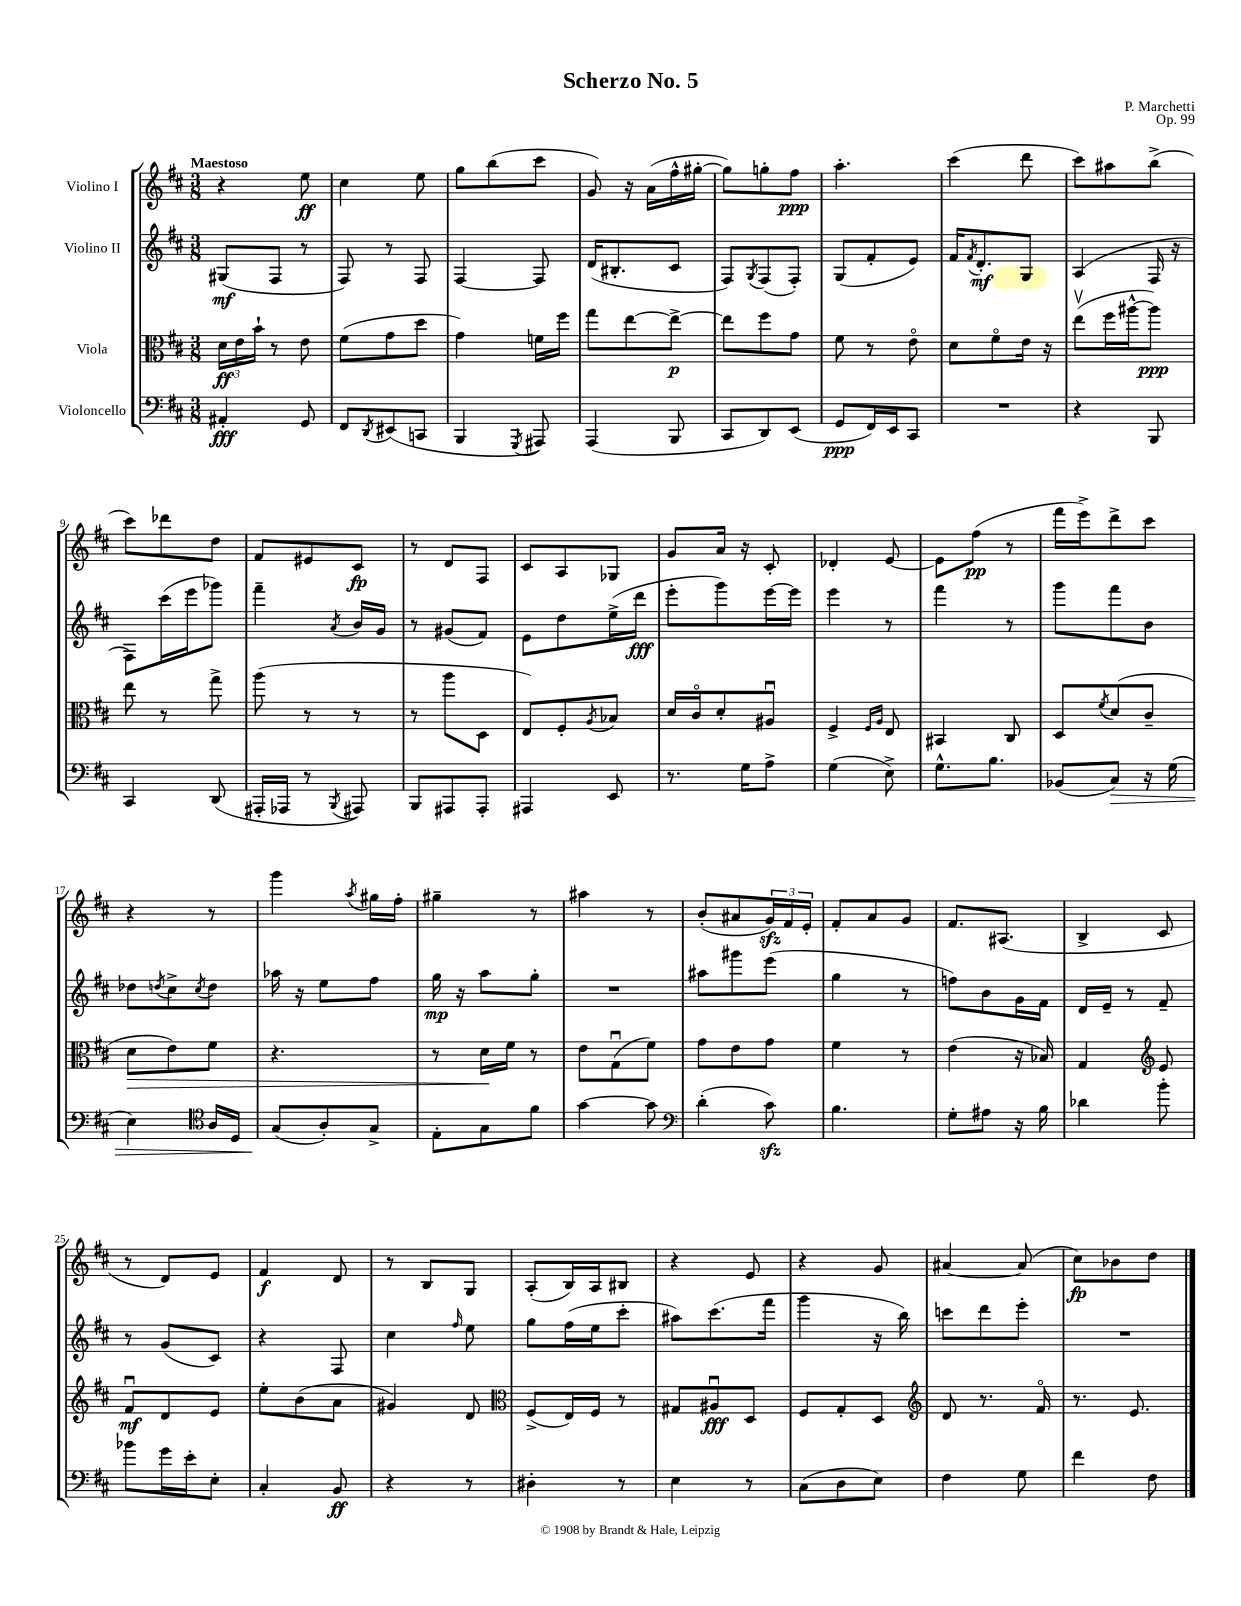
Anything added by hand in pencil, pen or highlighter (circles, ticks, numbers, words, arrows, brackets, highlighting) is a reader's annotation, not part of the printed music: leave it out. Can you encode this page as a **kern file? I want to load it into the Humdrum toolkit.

**kern	**dynam	**kern	**dynam	**kern	**dynam	**kern	**dynam
*part4	*part4	*part3	*part3	*part2	*part2	*part1	*part1
*staff4	*staff4	*staff3	*staff3	*staff2	*staff2	*staff1	*staff1
*I"Violoncello	*	*I"Viola	*	*I"Violino II	*	*I"Violino I	*
*clefF4	*	*clefC3	*	*clefG2	*	*clefG2	*
*k[f#c#]	*	*k[f#c#]	*	*k[f#c#]	*	*k[f#c#]	*
*M3/8	*	*M3/8	*	*M3/8	*	*M3/8	*
=1	=1	=1	=1	=1	=1	=1	=1
!	!	!	!	!	!	!LO:TX:a:B:t=Maestoso	!
4AA#X'/	fff	24d\LL	ff	(8G#X/L	mf	4r	.
.	.	24e\	.	.	.	.	.
.	.	24b`\JJ	.	.	.	.	.
.	.	8r	.	8F#/J	.	.	.
8GG/	.	8e\	.	8r	.	8ee\	ff
=2	=2	=2	=2	=2	=2	=2	=2
8FF#/L	.	(8f#\L	.	8F#/)	.	4cc#\	.
8qDD/	.	.	.	.	.	.	.
(8EE#X/	.	8g\	.	8r	.	.	.
8CCn/J	.	8dd\J	.	8F#/	.	8ee\	.
=3	=3	=3	=3	=3	=3	=3	=3
4BBB/	.	4g\)	.	[4F#/	.	8gg\L	.
.	.	.	.	.	.	(8bb\	.
8qGGG/	.	.	.	.	.	.	.
8AAA#X/)	.	16fn\LL	.	8F#/]	.	8ccc#\J	.
.	.	16ff#\JJ	.	.	.	.	.
=4	=4	=4	=4	=4	=4	=4	=4
(4AAA/	.	8gg\L	.	(16d/KL	.	8g/)	.
.	.	.	.	8.B#X'/	.	.	.
.	.	[8ee\	.	.	.	16r	.
.	.	.	.	.	.	(16a\LL	.
8BBB/	.	8ee^\J_	p	8c#/J	.	16ff#^^\	.
.	.	.	.	.	.	[16gg#X'\JJ	.
=5	=5	=5	=5	=5	=5	=5	=5
8CC#/L	.	8ee\L]	.	8F#/L)	.	8gg#\L])	.
.	.	.	.	8qG/	.	.	.
8DD/)	.	8ff#\	.	(8F#/	.	8ggn'\	.
(8EE/J	.	8g\J	.	8F#'/J)	.	8ff#\J	ppp
=6	=6	=6	=6	=6	=6	=6	=6
8GG/L	ppp	8f#\	.	(8G/L	.	4.aa'\	.
16FF#/L)	.	8r	.	8f#'/	.	.	.
16EE/J	.	.	.	.	.	.	.
8CC#/J	.	8e\	.	8e/J)	.	.	.
=7	=7	=7	=7	=7	=7	=7	=7
4.r	.	8d\L	.	16f#/KL	.	(4ccc#\	.
.	.	.	.	8qf#/	.	.	.
.	.	.	.	8.d'/	mf	.	.
.	.	8f#\	.	.	.	.	.
.	.	16e\Jk	.	8G/J	.	8ddd\	.
.	.	16r	.	.	.	.	.
=8	=8	=8	=8	=8	=8	=8	=8
4r	.	(8eev\L	.	(4A/	.	8ccc#\L)	.
.	.	16ff#\L	.	.	.	8aa#X\	.
.	.	[16aa#X^^\J	.	.	.	.	.
8BBB/	.	8aa#\J])	ppp	16F#/	.	(8bb^\J	.
.	.	.	.	16r	.	.	.
!!LO:LB:g=z
=9	=9	=9	=9	=9	=9	=9	=9
4CC#/	.	8ee\	.	8F#\L)	.	8ccc#\L)	.
.	.	8r	.	(16ccc#\L	.	8ddd-X\	.
.	.	.	.	16eee\J	.	.	.
(8DD/	.	8gg^\	.	8ggg-X\J)	.	8dd\J	.
=10	=10	=10	=10	=10	=10	=10	=10
16AAA#X'/LL	.	(8aa\	.	4fff#~\	.	8f#/L	.
16AAA-X/JJ	.	.	.	.	.	.	.
8r	.	8r	.	.	.	8e#X/	.
8qBBB/	.	.	.	8qa/	.	.	.
8AAA#X/)	.	8r	.	16b/LL	.	8c#/J	fp
.	.	.	.	16g/JJ	.	.	.
=11	=11	=11	=11	=11	=11	=11	=11
8BBB/L	.	8r	.	8r	.	8r	.
8AAA#X/	.	8aa\L	.	(8g#X/L	.	8d/L	.
8AAA#'/J	.	8D\J	.	8f#/J)	.	8F#/J	.
=12	=12	=12	=12	=12	=12	=12	=12
4AAA#X/	.	8E/L)	.	8e\L	.	8c#/L	.
.	.	8F#'/	.	8dd\	.	8A/	.
.	.	8qA/	.	.	.	.	.
8EE/	.	8B-X/J	.	(16ee^\L	.	8G-X/J	.
.	.	.	.	16ddd\JJ	fff	.	.
=13	=13	=13	=13	=13	=13	=13	=13
8.r	.	16d/LL	.	8eee'\L	.	8g/L	.
.	.	16c#/J	.	.	.	.	.
.	.	8d'/	.	8ggg\)	.	16a/Jk	.
16G\KL	.	.	.	.	.	16r	.
8A^\J	.	8A#Xu/J	.	[16eee\L	.	8c#'/	.
.	.	.	.	16eee\JJ]	.	.	.
=14	=14	=14	=14	=14	=14	=14	=14
(4G\	.	4F#^/	.	4eee\	.	4d-X'/	.
.	.	16qqF#/LL	.	.	.	.	.
.	.	16qqA/JJ	.	.	.	.	.
8E^\)	.	8E/	.	8r	.	[8e/	.
=15	=15	=15	=15	=15	=15	=15	=15
8.G^^\L	.	4BB#X/	.	4fff#\	.	8e\L]	.
.	.	.	.	.	.	(8ff#\J	pp
8.B\J	.	.	.	.	.	.	.
.	.	8C#/	.	8r	.	8r	.
=16	=16	=16	=16	=16	=16	=16	=16
(8BB-X/L	.	8D/L	.	8ggg\L	.	16fff#\LL	.
.	.	.	.	.	.	16eee^\J)	.
.	.	8qf#/	.	.	.	.	.
!	!LO:HP:b	!	!	!	!	!	!
8C#/J)	>	(8d/	.	8fff#\	.	8ddd^\	.
16r	.	8c#~/J	.	8b\J	.	8ccc#\J	.
(16G\	.	.	.	.	.	.	.
!!LO:LB:g=z
=17	=17	=17	=17	=17	=17	=17	=17
!	!	!	!LO:HP:b	!	!	!	!
4E\)	.	8d\L	>	8dd-X\L	.	4r	.
.	.	.	.	8qddn/	.	.	.
.	.	8e\)	.	8cc#^\	.	.	.
*clefC4	*	*	*	*	*	*	*
.	.	.	.	8qcc#/	.	.	.
16A/LL	.	8f#\J	.	8dd\J	.	8r	.
16D/JJ	.	.	.	.	.	.	.
=18	=18	=18	=18	=18	=18	=18	=18
(8G/L	.	4.r	.	16aa-X\	.	4ggg\	.
.	.	.	.	16r	.	.	.
8A'/)	]	.	.	8ee\L	.	.	.
.	.	.	.	.	.	8qaa/	.
8G^/J	.	.	.	8ff#\J	.	16gg#X\LL	.
.	.	.	.	.	.	16ff#'\JJ	.
=19	=19	=19	=19	=19	=19	=19	=19
8E'\L	.	8r	.	16gg\	mp	4gg#X~\	.
.	.	.	.	16r	.	.	.
8G\	.	16d\LL	.	8aa\L	.	.	.
.	.	16f#\JJ	]	.	.	.	.
8f#\J	.	8r	.	8gg'\J	.	8r	.
=20	=20	=20	=20	=20	=20	=20	=20
[4g\	.	8e\L	.	4.r	.	4aa#X\	.
.	.	(8Gu\	.	.	.	.	.
8g\]	.	8f#\J)	.	.	.	8r	.
=21	=21	=21	=21	=21	=21	=21	=21
*clefF4	*	*	*	*	*	*	*
(4d'\	.	8g\L	.	8aa#X\L	.	(8b'/L	.
.	.	8e\	.	8ggg#X\	.	8a#X/	.
8c#zz\)	.	8g\J	.	(8eee\J	.	24gzz/L)	.
.	.	.	.	.	.	24f#/	.
.	.	.	.	.	.	24e'/JJ	.
=22	=22	=22	=22	=22	=22	=22	=22
4.B\	.	4f#\	.	4gg\	.	8f#'/L	.
.	.	.	.	.	.	8a/	.
.	.	8r	.	8r	.	8g/J	.
=23	=23	=23	=23	=23	=23	=23	=23
8G'\L	.	(4e\	.	8ffn\L)	.	8.f#/L	.
8A#X\J	.	.	.	8b\	.	.	.
.	.	.	.	.	.	(8.A#X/J	.
16r	.	16r	.	16g\L	.	.	.
16B\	.	16B-X/)	.	16f#\JJ	.	.	.
=24	=24	=24	=24	=24	=24	=24	=24
4d-X\	.	4G/	.	16d/LL	.	4B^/	.
.	.	.	.	16e~/JJ	.	.	.
.	.	.	.	8r	.	.	.
*	*	*clefG2	*	*	*	*	*
8b'\	.	8e/	.	8f#~/	.	8c#/	.
!!LO:LB:g=z
=25	=25	=25	=25	=25	=25	=25	=25
8b-X\L	.	8f#u/L	mf	8r	.	8r	.
16g\L	.	8d/	.	(8g/L	.	8d/L)	.
16e'\J	.	.	.	.	.	.	.
8E'\J	.	8e/J	.	8c#/J)	.	8e/J	.
=26	=26	=26	=26	=26	=26	=26	=26
4C#'/	.	8ee'\L	.	4r	.	4f#/	f
.	.	(8b\	.	.	.	.	.
8BB/	ff	8a\J	.	8F#/	.	8d/	.
=27	=27	=27	=27	=27	=27	=27	=27
4r	.	4g#X/)	.	4cc#\	.	8r	.
.	.	.	.	.	.	8B/L	.
.	.	.	.	16qqff#/	.	.	.
8r	.	8d/	.	8ee\	.	8G/J	.
=28	=28	=28	=28	=28	=28	=28	=28
*	*	*clefC3	*	*	*	*	*
4D#X'\	.	(8F#^/L	.	8gg\L	.	(8A'/L	.
.	.	16E/L)	.	(16ff#\L	.	16B/L)	.
.	.	16F#/JJ	.	16ee\J	.	16A/J	.
8r	.	8r	.	8ccc#'\J	.	8B#X/J	.
=29	=29	=29	=29	=29	=29	=29	=29
4E\	.	8G#X/L	.	8aa#X\L)	.	4r	.
.	.	8A#Xu/	fff	(8.ccc#\	.	.	.
8r	.	8D/J	.	.	.	8e/	.
.	.	.	.	16fff#\Jk	.	.	.
=30	=30	=30	=30	=30	=30	=30	=30
(8C#\L	.	8F#/L	.	4ggg\	.	4r	.
8D\	.	8G'/	.	.	.	.	.
8E\J)	.	8D/J	.	16r	.	8g/	.
.	.	.	.	16bb\)	.	.	.
=31	=31	=31	=31	=31	=31	=31	=31
*	*	*clefG2	*	*	*	*	*
4F#\	.	8d/	.	8cccn\L	.	[4a#X/	.
.	.	8.r	.	8ddd\	.	.	.
8G\	.	.	.	8eee'\J	.	(8a#/]	.
.	.	16f#/	.	.	.	.	.
=32	=32	=32	=32	=32	=32	=32	=32
4f#\	.	8.r	.	4.r	.	8cc#\L)	fp
.	.	.	.	.	.	8b-X\	.
.	.	8.e/	.	.	.	.	.
8F#\	.	.	.	.	.	8dd\J	.
==	==	==	==	==	==	==	==
*-	*-	*-	*-	*-	*-	*-	*-
